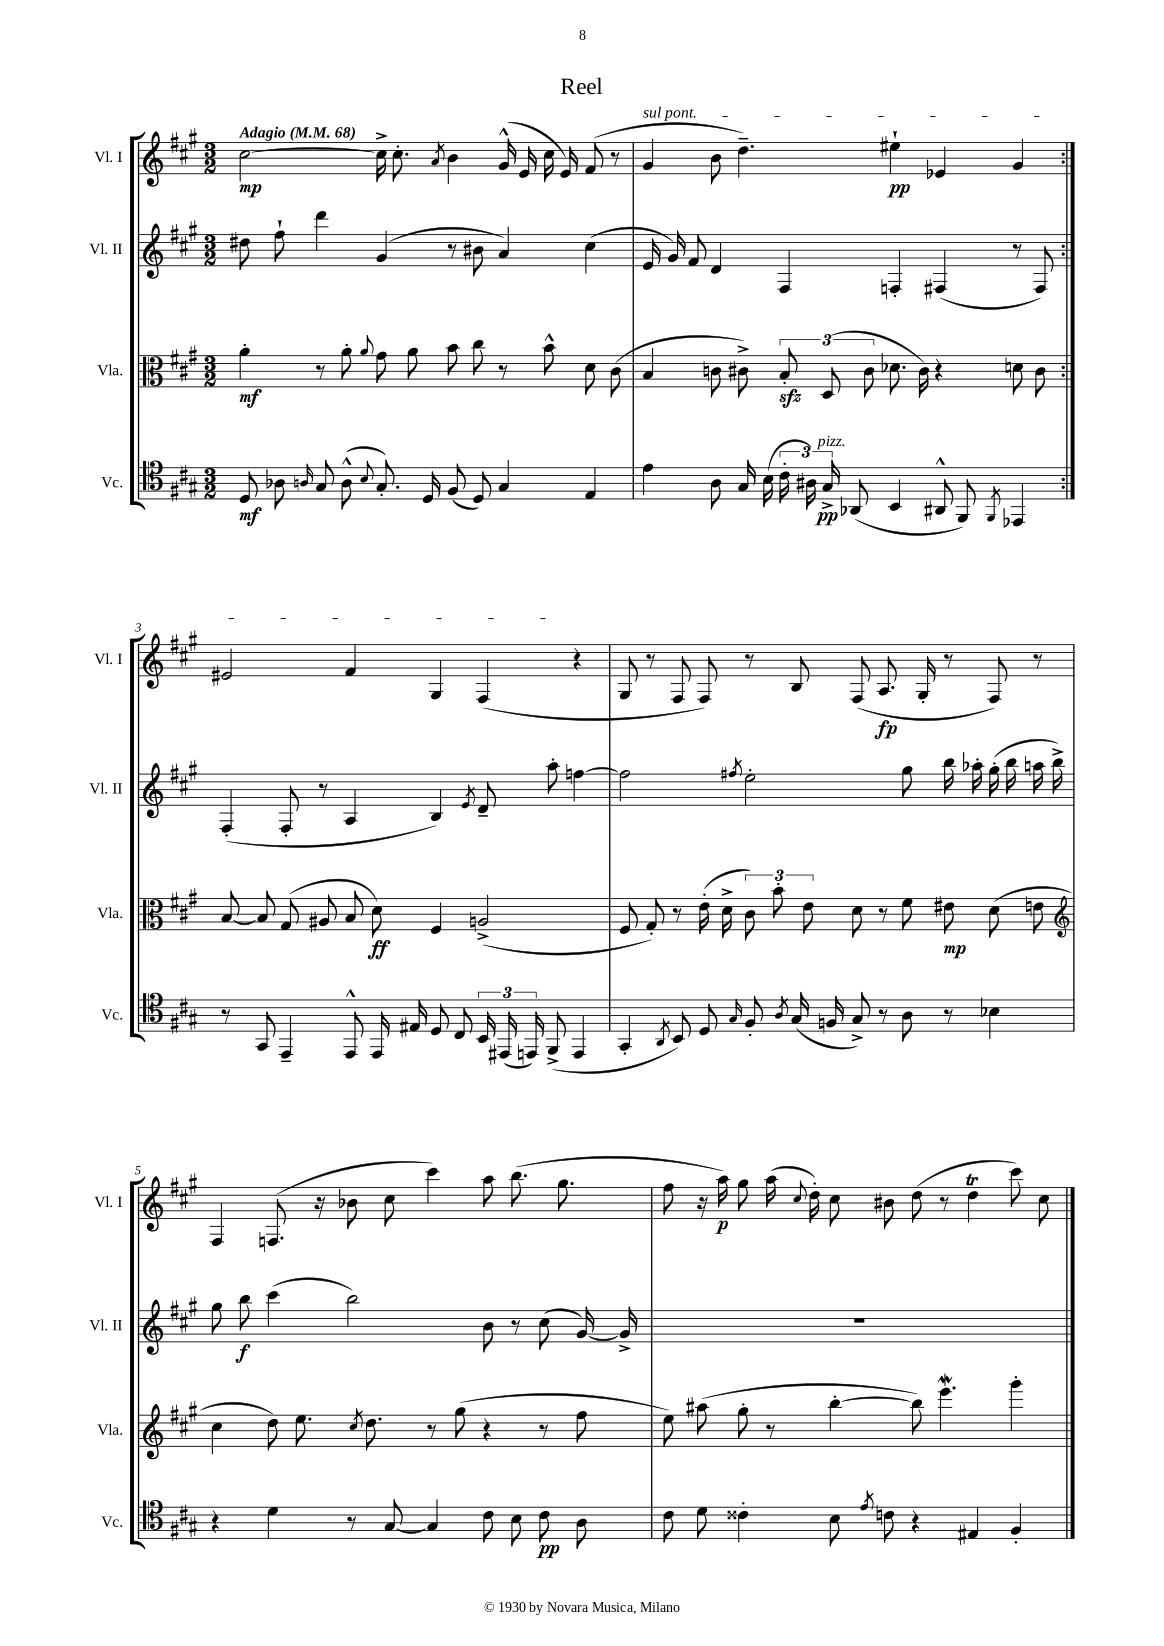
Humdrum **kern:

**kern	**dynam	**kern	**dynam	**kern	**dynam	**kern	**dynam
*part4	*part4	*part3	*part3	*part2	*part2	*part1	*part1
*staff4	*staff4	*staff3	*staff3	*staff2	*staff2	*staff1	*staff1
*I"Vc.	*	*I"Vla.	*	*I"Vl. II	*	*I"Vl. I	*
*I'Vc.	*	*I'Vla.	*	*I'Vl. II	*	*I'Vl. I	*
*clefC4	*	*clefC3	*	*clefG2	*	*clefG2	*
*k[f#c#g#]	*	*k[f#c#g#]	*	*k[f#c#g#]	*	*k[f#c#g#]	*
*M3/2	*	*M3/2	*	*M3/2	*	*M3/2	*
*MM68	*	*MM68	*	*MM68	*	*MM68	*
=1	=1	=1	=1	=1	=1	=1	=1
!	!	!	!	!	!	!LO:TX:a:B:t=Adagio	!
8D/	mf	4a'\	mf	8dd#X\	.	[2cc#\	mp
8A-X\	.	.	.	8ff#`\	.	.	.
16qqAn/	.	.	.	.	.	.	.
8G#/	.	8r	.	4ddd\	.	.	.
(8A^^\	.	8a'\	.	.	.	.	.
8qqB/	.	8qqa/	.	.	.	.	.
8.G#'/)	.	8g#\	.	(4g#/	.	16cc#^\]	.
.	.	.	.	.	.	8.cc#'\	.
.	.	8a\	.	.	.	.	.
16D/	.	.	.	.	.	.	.
.	.	.	.	.	.	8qa/	.
(8F#/	.	8b\	.	8r	.	4b\	.
8D/)	.	8cc#\	.	8b#X\	.	.	.
4G#/	.	8r	.	4a/)	.	(16g#^^/	.
.	.	.	.	.	.	16e/	.
.	.	8b^^\	.	.	.	16cc#\	.
.	.	.	.	.	.	16e/)	.
4E/	.	8d\	.	(4cc#\	.	(8f#/	.
.	.	(8c#\	.	.	.	8r	.
=2	=2	=2	=2	=2	=2	=2	=2
!	!	!	!	!	!	!LO:TX:a:i:t=sul pont.	!
4e\	.	4B/	.	16e/	.	4g#/	.
.	.	.	.	16g#/)	.	.	.
.	.	.	.	8f#/	.	.	.
8A\	.	8cn\	.	4d/	.	8b\	.
16G#/	.	8c#X^\)	.	.	.	4.dd~\)	.
(16B\	.	.	.	.	.	.	.
24c#'\	.	12Bzz'/	.	4F#/	.	.	.
24A#X\)	.	.	.	.	.	.	.
!LO:TX:a:i:t=pizz.	!	!	!	!	!	!	!
24G#^/	pp	(12D/	.	.	.	.	.
(8AA-X/	.	.	.	.	.	.	.
.	.	12c#\	.	.	.	.	.
4BB/	.	8.d-X\	.	4Fn'/	.	4ee#X`\	pp
.	.	16c#\)	.	.	.	.	.
8AA#X^^/	.	4r	.	(4F#X/	.	4e-X/	.
8FF#/)	.	.	.	.	.	.	.
8qFF#/	.	.	.	.	.	.	.
4EE-X/	.	8dn\	.	8r	.	4g#/	.
.	.	8c#\	.	8F#/)	.	.	.
!!LO:LB:g=z
=3:|!	=3:|!	=3:|!	=3:|!	=3:|!	=3:|!	=3:|!	=3:|!
8r	.	[8B/	.	(4F#'/	.	2e#X/	.
8GG#/	.	8B/]	.	.	.	.	.
4EE~/	.	(8G#/	.	8F#'/	.	.	.
.	.	8A#X/	.	8r	.	.	.
8EE^^/	.	8B/	.	4A/	.	4f#/	.
16EE/	.	8d\)	ff	.	.	.	.
16E#X/	.	.	.	.	.	.	.
8D/	.	4F#/	.	4B/)	.	4G#/	.
8C#/	.	.	.	.	.	.	.
.	.	.	.	8qe/	.	.	.
24BB/	.	(2An^/	.	8d~/	.	(4F#/	.
(24EE#X/	.	.	.	.	.	.	.
24EEn/)	.	.	.	.	.	.	.
(8FF#^/	.	.	.	8aa'\	.	.	.
4EE/	.	.	.	[4ffn\	.	4r	.
=4	=4	=4	=4	=4	=4	=4	=4
4GG#'/	.	8F#/	.	2ff\]	.	8G#/	.
.	.	8G#'/)	.	.	.	8r	.
8qAA/	.	.	.	.	.	.	.
8BB/)	.	8r	.	.	.	8F#/	.
8D/	.	(16e'\	.	.	.	8F#/)	.
.	.	16d^\	.	.	.	.	.
16qqG#/	.	.	.	8qff#X/	.	.	.
8F#'/	.	12c#\)	.	2ee'\	.	8r	.
.	.	12b'\	.	.	.	.	.
8qA/	.	.	.	.	.	.	.
(16G#/	.	.	.	.	.	8B/	.
.	.	12e\	.	.	.	.	.
16Fn/	.	.	.	.	.	.	.
8G#^/)	.	8d\	.	.	.	(8F#/	.
8r	.	8r	.	.	.	8.A/	fp
8A\	.	8f#\	.	8gg#\	.	.	.
.	.	.	.	.	.	16G#'/	.
8r	.	8e#X\	mp	16bb\	.	8r	.
.	.	.	.	16aa-X'\	.	.	.
4B-X\	.	(8d\	.	(16gg#'\	.	8F#/)	.
.	.	.	.	16bb\	.	.	.
.	.	8en\	.	16aan\	.	8r	.
.	.	.	.	16bb^\)	.	.	.
!!LO:LB:g=z
=5	=5	=5	=5	=5	=5	=5	=5
*	*	*clefG2	*	*	*	*	*
4r	.	4cc#\	.	8gg#\	.	4F#/	.
.	.	.	.	8bb\	f	.	.
4d\	.	8dd\)	.	(4ccc#\	.	(8.Fn/	.
.	.	8.ee\	.	.	.	.	.
.	.	.	.	.	.	16r	.
8r	.	.	.	2bb\)	.	8b-X\	.
.	.	8qcc#/	.	.	.	.	.
.	.	8.dd\	.	.	.	.	.
[8G#/	.	.	.	.	.	8cc#\	.
4G#/]	.	8r	.	.	.	4ccc#\)	.
.	.	(8gg#\	.	.	.	.	.
8c#\	.	4r	.	8b\	.	8aa\	.
8B\	.	.	.	8r	.	(8.bb\	.
8c#\	pp	8r	.	(8cc#\	.	.	.
.	.	.	.	.	.	8.gg#\	.
8A\	.	8ff#\	.	[16g#/)	.	.	.
.	.	.	.	16g#^/]	.	.	.
=6	=6	=6	=6	=6	=6	=6	=6
8c#\	.	8ee\)	.	1.r	.	8ff#\	.
8d\	.	(8aa#X\	.	.	.	16r	.
.	.	.	.	.	.	16aa\)	p
4c##X'\	.	8gg#'\	.	.	.	8gg#\	.
.	.	8r	.	.	.	(16aa\	.
.	.	.	.	.	.	8qqcc#/	.
.	.	.	.	.	.	16dd'\)	.
8B\	.	[4bb'\	.	.	.	8cc#\	.
8qe/	.	.	.	.	.	.	.
8cn\	.	.	.	.	.	8b#X\	.
4r	.	8bb\])	.	.	.	(8dd\	.
.	.	4.eeeW\	.	.	.	8r	.
4E#X/	.	.	.	.	.	4ddT\	.
4F#'/	.	4ggg#'\	.	.	.	8ccc#\)	.
.	.	.	.	.	.	8cc#\	.
==	==	==	==	==	==	==	==
*-	*-	*-	*-	*-	*-	*-	*-
